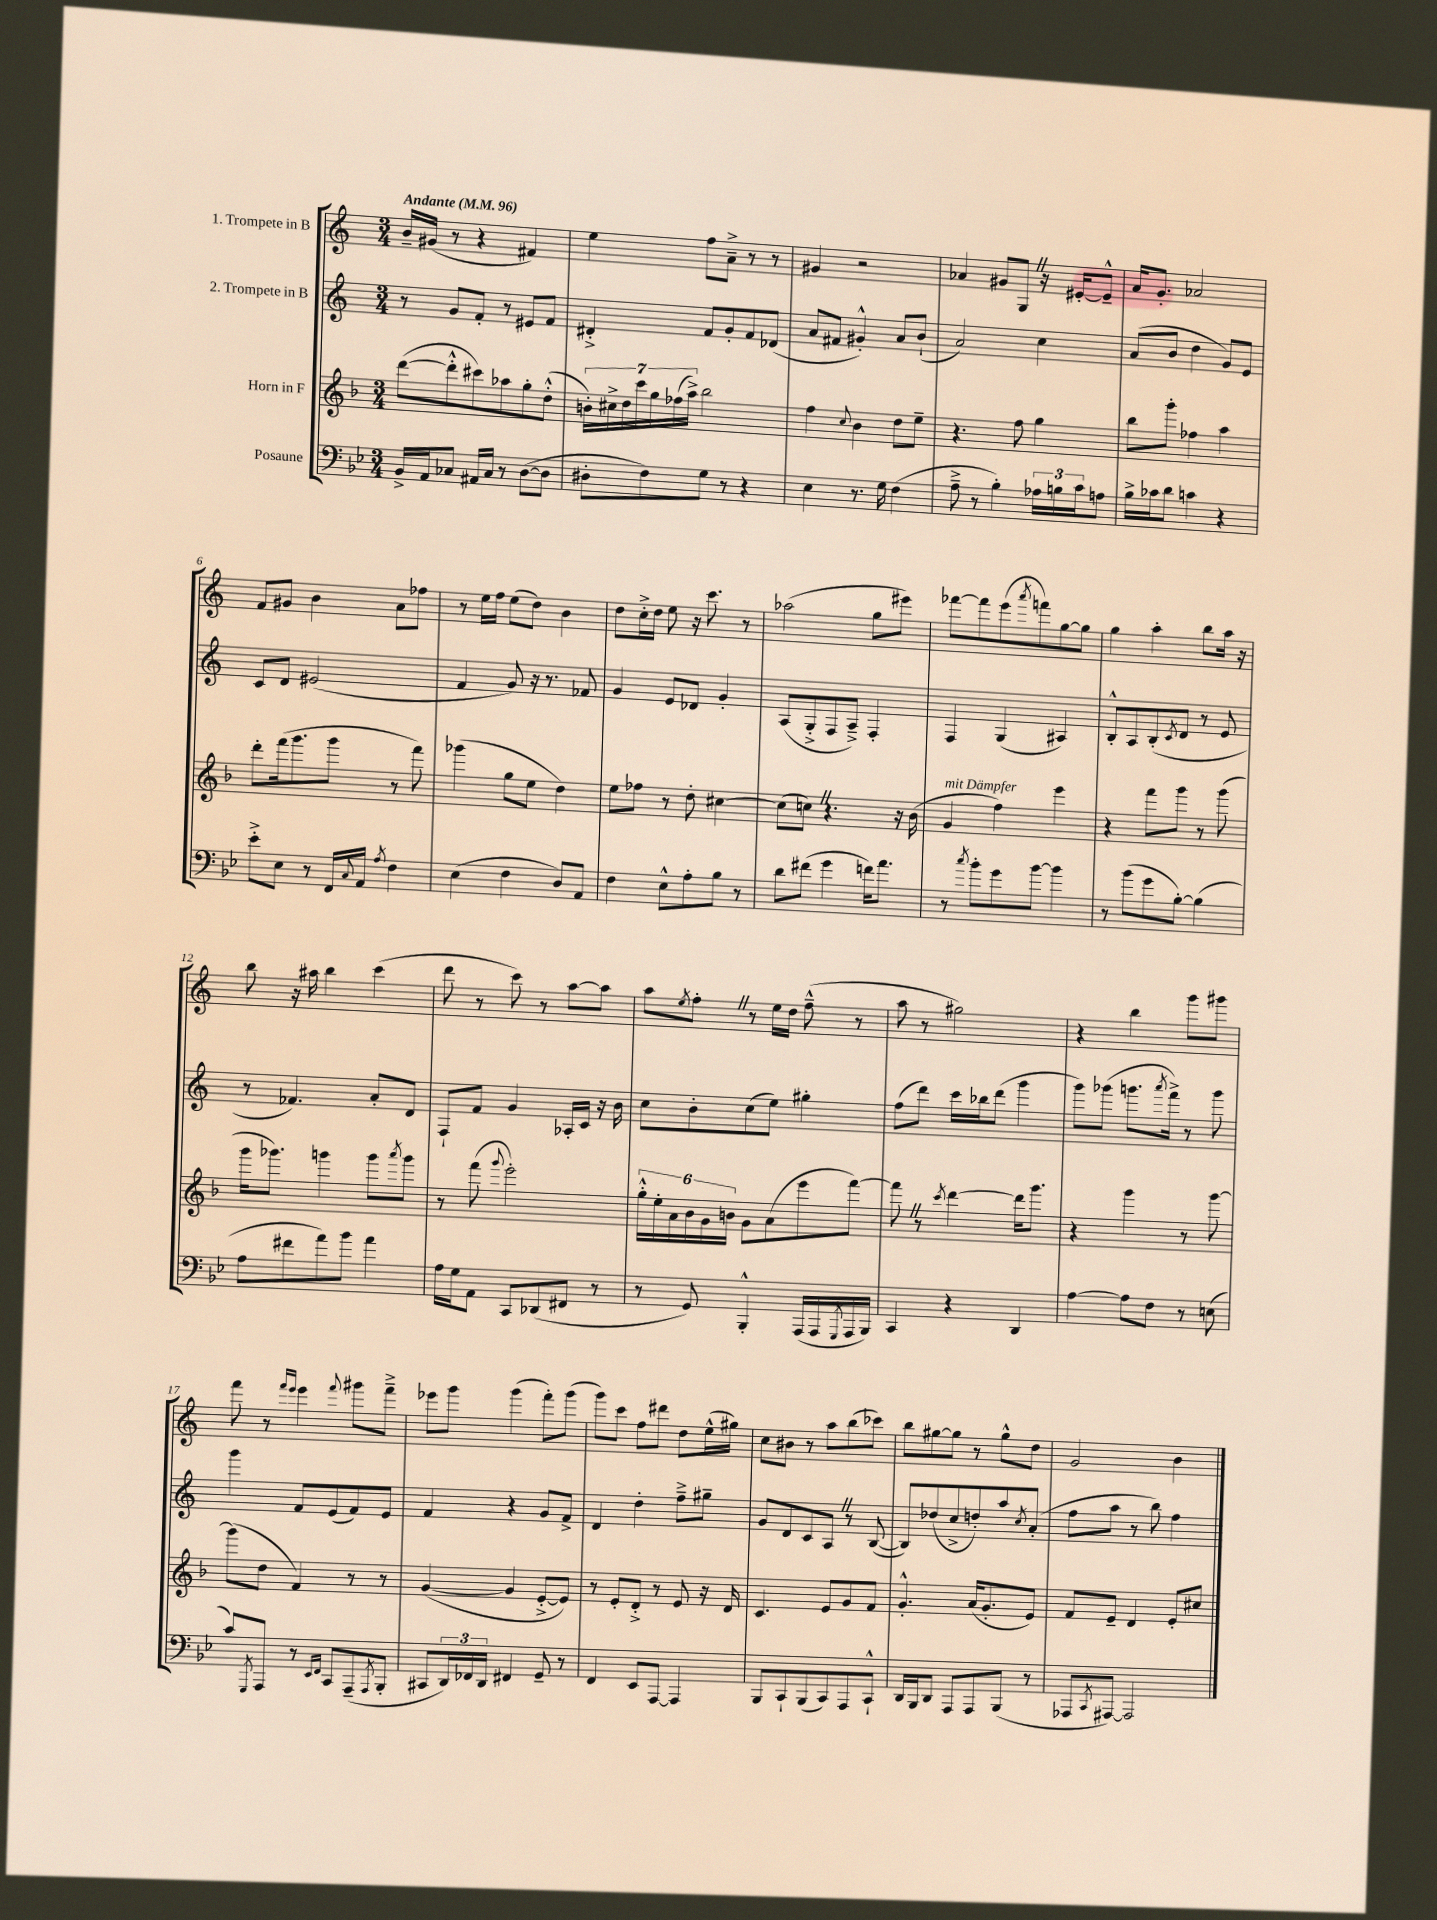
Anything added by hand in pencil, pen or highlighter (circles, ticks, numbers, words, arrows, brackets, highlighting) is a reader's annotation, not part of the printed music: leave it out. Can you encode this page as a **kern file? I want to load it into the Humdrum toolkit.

**kern	**kern	**kern	**kern
*staff4	*staff3	*staff2	*staff1
*clefF4	*clefG2	*clefG2	*clefG2
*k[b-e-]	*k[b-]	*k[]	*k[]
*M3/4	*M3/4	*M3/4	*M3/4
*MM96	*MM96	*MM96	*MM96
16BB-^	([8ddd	8r	16b~
16AA	.	.	(16g#
8C-	8ddd'^^]	8g	8r
16AA#	8ccc#)	8f'	4r
16C-	.	.	.
8r	8aa-	8r	.
([8D	8gg'	8e#	4f#)
8D]	(8dd'^^	8f	.
=	=	=	=
8D#'	28b')	4d#'^	4ee
.	28cc#^	.	.
.	28dd	.	.
.	28ccc	.	.
8F)	.	.	.
.	28gg	.	.
.	(28ff-	.	.
.	28aa^)	.	.
8G	2bb-	8f	8ff
8r	.	8g'	8a~^
4r	.	8f	8r
.	.	(8d-	8r
=	=	=	=
4E-	4ff	8a	4g#
.	.	8f#	.
.	8qqcc	.	.
8.r	4b-	4g#'^^)	2r
16G	.	.	.
(4F	8dd	8a	.
.	8ee~	(8b`	.
=	=	=	=
8A~^	4.r	2a)	4a-
8r	.	.	.
4B-')	.	.	8g#
.	8ff	.	8G
24A-	4gg	4cc	16r
24B	.	.	.
.	.	.	[16e#'
24c	.	.	.
8A	.	.	8e#~^^]
=	=	=	=
16B-^	8bb-	(8a	16a
16c-	.	.	8.g'
8d	8ggg'	8b	.
4c	4ff-	4dd	2a-
4r	4aa	8g)	.
.	.	8e	.
=	=	=	=
8e-'^	8ddd'	8c	8f
8E-	(16fff	8d	8g#
.	8.ggg	.	.
8r	.	(2e#	4b
16FF	8ggg	.	.
8qqC	.	.	.
16AA	.	.	.
8qA	.	.	.
4F	8r	.	8a
.	8fff)	.	8ff-
=	=	=	=
(4E-	(4ggg-	4f	8r
.	.	.	16ee
.	.	.	16ff
4F	8gg	8g)	(8ee
.	8ee	16r	8dd)
.	.	8.r	.
8D)	4dd)	.	4b
8AA	.	8f-	.
=	=	=	=
4F	8ee	4g	8dd
.	8ff-	.	16cc'^
.	.	.	16dd
8E-^^	8r	8e	8ee
8A'	8dd'	8d-	16r
.	.	.	8.ccc
8B-	[4cc#	4g'	.
8r	.	.	8r
=	=	=	=
8d	(8cc#]	(8A	(2aa-
(8f#	8cc)	8G'^	.
4g	4.r	8F	.
.	.	8A~^)	.
16f)	.	4F'	8gg
8.a	.	.	.
.	16r	.	8eee#)
.	(16b-	.	.
=	=	=	=
8r	4g	4F	[8fff-
8qcc	.	.	.
8b-'	.	.	8fff-]
8g	4ff)	(4G	(8eee
.	.	.	8qaaa
[8b-	.	.	8fff)
4b-]	4eee	4A#)	[8gg
.	.	.	8gg]
=	=	=	=
8r	4r	8B'^^	4gg
(8b-	.	8A	.
8g	8fff	(8B'	4aa'
.	.	8qc	.
[8B-')	8ggg	8d	.
(4B-]	8r	8r	8bb
.	(8ggg	8e	16aa
.	.	.	16r
=	=	=	=
8A	16ggg	8r	8bb
.	8.ggg-)	.	.
8f#	.	4.f-)	16r
.	.	.	16aa#
8a)	4ggg	.	4bb
8b-	.	.	.
4a	8ggg	8a'	(4ccc
.	8qaaa	.	.
.	8ggg	8d	.
=	=	=	=
16A	8r	8F`	8ddd
16G	.	.	.
8AA	(8fff	8f	8r
.	8qqggg	.	.
8CC	2eee')	4g	8ccc)
(8DD-	.	.	8r
8FF#	.	16A-'	[8aa
.	.	16c	.
8r	.	16r	8aa]
.	.	16b	.
=	=	=	=
8r	24gg'^^	8cc	8aa
.	24ee'	.	.
.	24a	.	.
.	.	.	8qee
8GG)	24b-	8b'	8ff'
.	24g	.	.
.	24b	.	.
4BBB-'^^	8g	(8cc	8r
.	(8a	8ee)	16ee
.	.	.	16dd
(16AAA	8eee	4gg#'	(8ff~^^
16AAA	.	.	.
8qGGG	.	.	.
16AAA	[8fff)	.	8r
16BBB-)	.	.	.
=	=	=	=
4CC	8fff]	(8ff	8aa
.	8r	8ddd)	8r
.	8qccc	.	.
4r	[4ddd	16ccc	2gg#)
.	.	16bb-	.
.	.	(8ddd	.
4DD	16ddd]	4ggg	.
.	8.ggg	.	.
=	=	=	=
[4A	4r	8ggg)	4r
.	.	(8ggg-	.
8A]	4ggg	8.ggg	4bb
8F	.	.	.
.	.	8qaaa	.
.	.	16fff^)	.
8r	8r	8r	8ggg
(8E	[8ggg	8ggg	8ggg#
=	=	=	=
8c)	(8ggg]	4ggg	8fff
8qGGG	.	.	.
8AAA	8dd	.	8r
.	.	.	16qqfff
.	.	.	16qqeee
8r	4f)	8f	4eee
16qqEE-	.	.	.
16qqFF	.	.	.
8CC	.	(8e	.
.	.	.	8qqfff
(8AAA~	8r	8f)	8ggg#
8qAAA	.	.	.
8BBB-'	8r	8e	8fff~^
=	=	=	=
8CC#	([4g	4f	8eee-
24DD)	.	.	8ggg
24FF-	.	.	.
24DD	.	.	.
4FF#	4g]	4r	(4ggg
8GG~	[8e'^	8g	8fff')
8r	8e])	8f^	(8ggg
=	=	=	=
4FF	8r	4d	8ggg)
.	8e'	.	8ccc
8EE-	8d'^	4dd'	8ff
[8AAA	8r	.	8ddd#
4AAA]	8e	8ff~^	8dd
.	16r	8gg#~	(16ee^^
.	16d	.	16gg#)
=	=	=	=
8BBB-	4.c	8g	8cc
8CC`	.	8d	8b#
(8BBB-	.	8c	8r
8CC)	8e	8A	8aa
8AAA	8g	8r	(8bb
8CC`^^	8f	([8B	8ccc-)
=	=	=	=
16DD	4.g'^^	8B])	8bb
16BBB-	.	.	.
8DD	.	(8dd-	[8gg#
8AAA	.	8cc^	8gg#]
8AAA	(16a	8dd')	8r
.	8.g'	.	.
(8BBB-	.	8aa	8gg#^^
.	.	8qcc	.
8r	8e)	(8a'	8dd
=	=	=	=
8AAA-	8f	8ff	2g
8qCC	.	.	.
[8AAA#)	8e~	8aa	.
2AAA#]	4d	8r	.
.	.	8bb)	.
.	8e'	4ff	4b
.	8cc#	.	.
==	==	==	==
*-	*-	*-	*-
